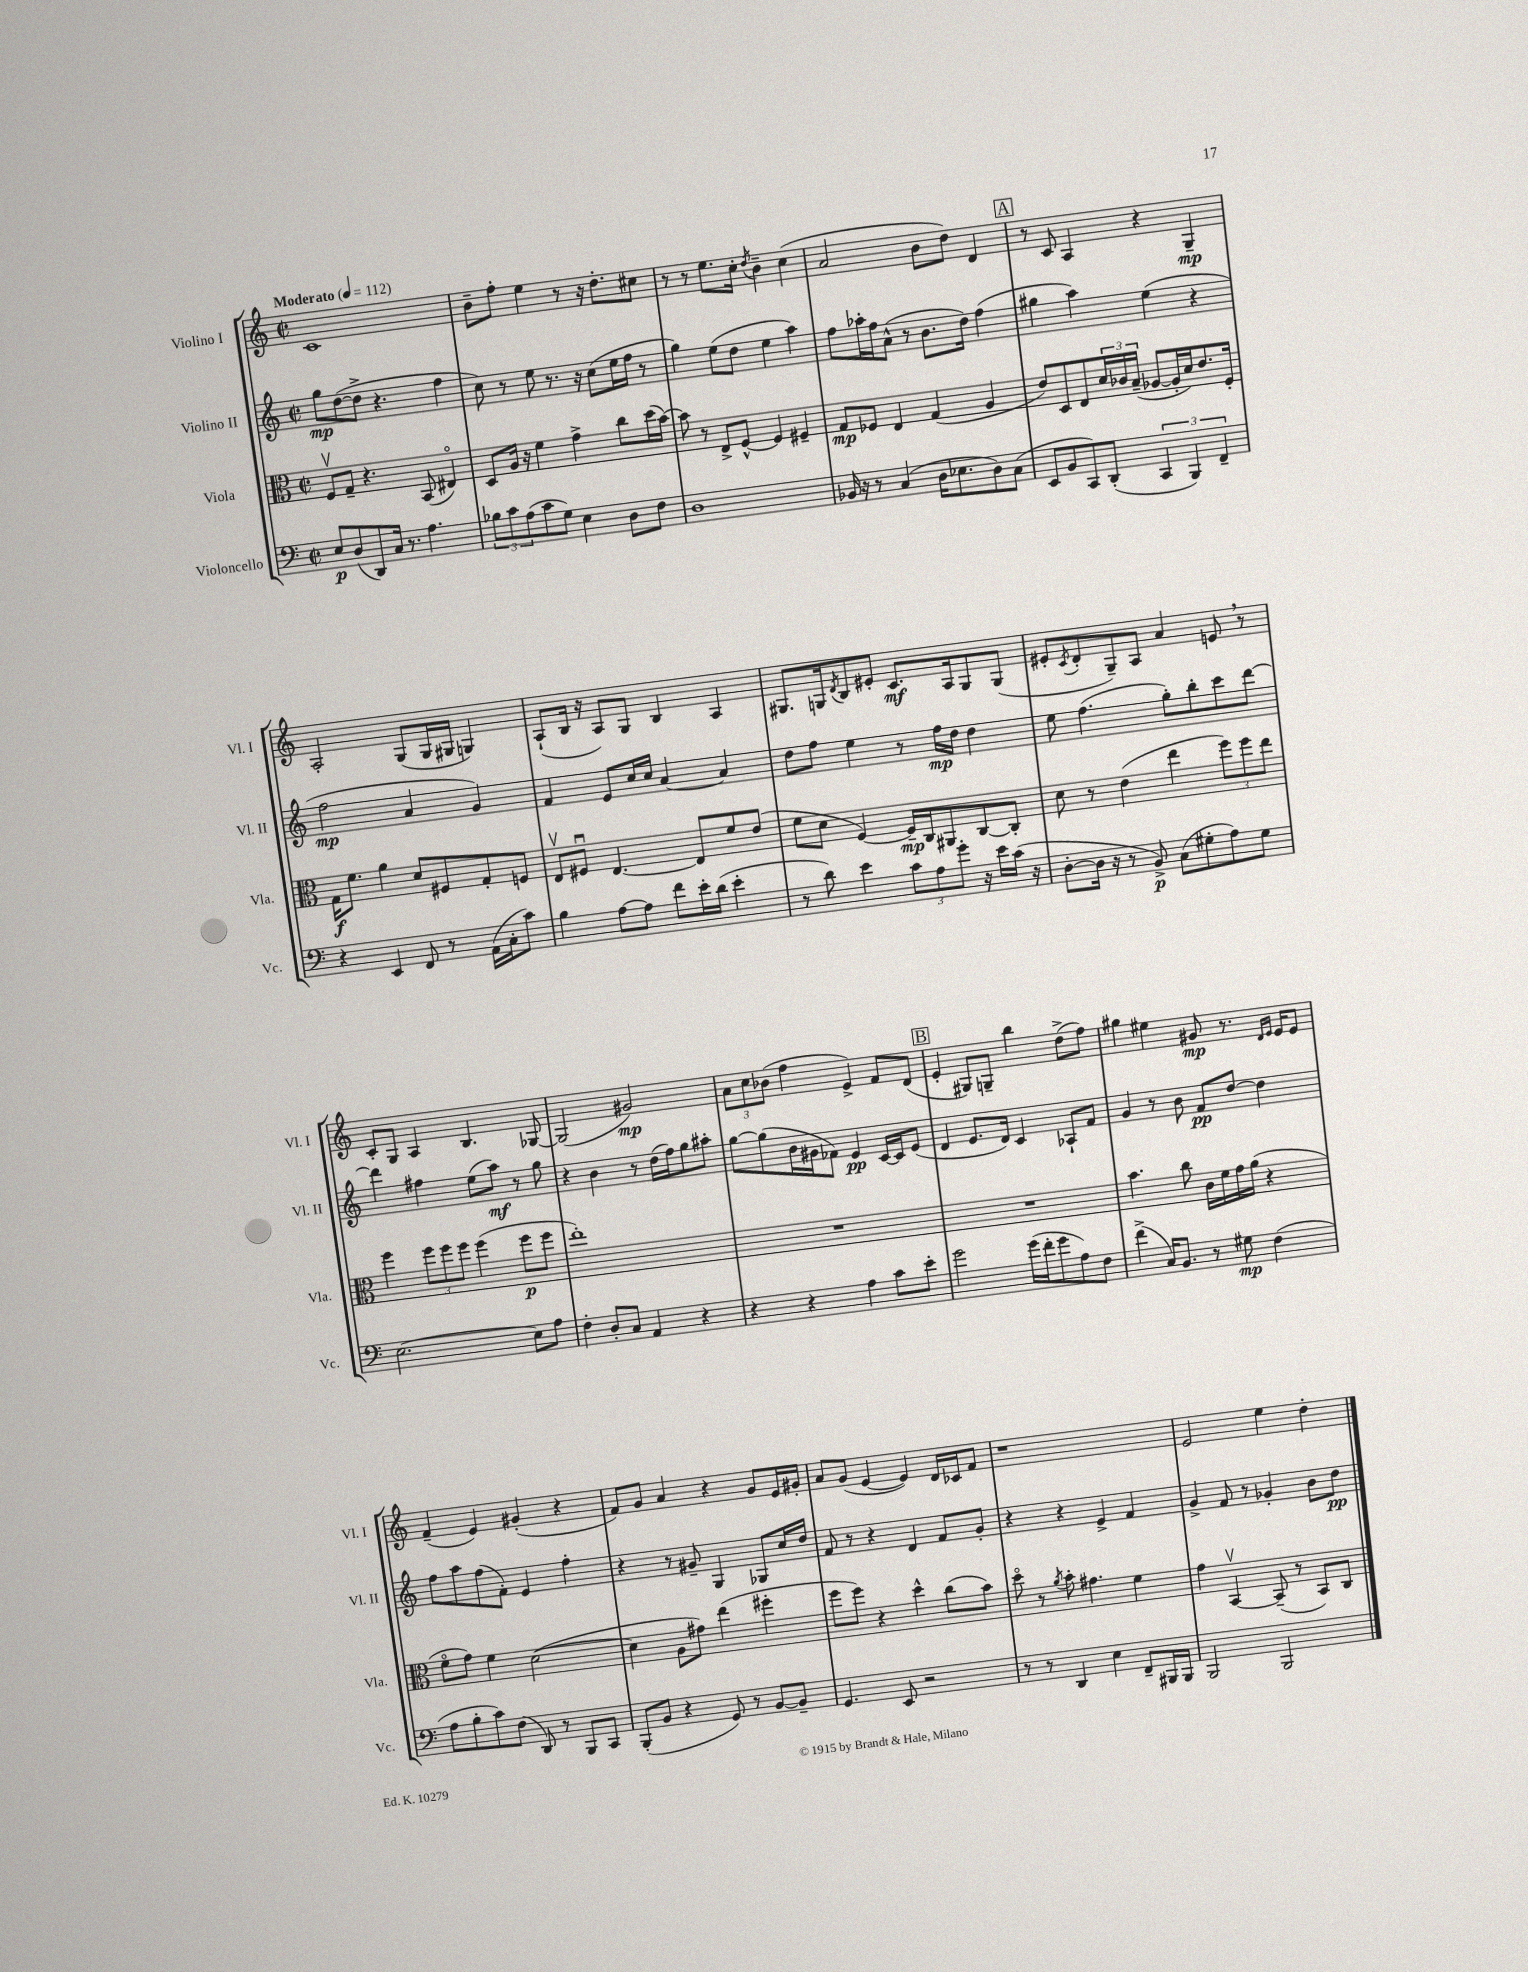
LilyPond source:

<<
\new StaffGroup <<
\new Staff = "s0" \with { instrumentName = "Violino I" shortInstrumentName = "Vl. I" } {
    \clef treble \key c \major \defaultTimeSignature \time 2/2 \tempo "Moderato" 4 = 112
    c'1 |
    b'8-- f''8-. e''4 r8 r16 d''8.-. cis''8 |
    r8 r8 e''8. c''16-. \acciaccatura { d''8 } b'4-- c''4( |
    a'2 b'8 d''8) d'4 |
    \mark \markup { \box "A" } r8 c'8 a4 r4 g4--\mp |
    a2-. g8( g16 gis16 g4) |
    a8-!( b16 r16 a8) g8 b4 a4 |
    gis8. g16 \acciaccatura { d'8 } b8 eis'8-. c'8.\mf a16 g8 g8( |
    eis'8-. \acciaccatura { c'8 } d'8-. g8--) a8 a'4 e'8 \breathe r8 |
    c'8-. g8 a4 b4. ges8~ |
    ges2( gis'2\mp) |
    \tuplet 3/2 { a'8 c''8 bes'8( } f''4 e'4->) f'8 d'8( |
    \mark \markup { \box "B" } e'4-. gis8) g8-- b''4 d''8->( f''8) |
    gis''4 eis''4 gis'8\mp r8. \grace { d'16 e'16 } e'16 e'8 |
    f'4--( e'4) gis'4-.( r4 |
    f'8) g'8 a'4 r4 g'8 e'16 gis'16-. |
    a'8 g'8( e'4~ e'4) d'16 ces'16 f'8 |
    r1 |
    e'2 e''4 d''4-. \bar "|." |
}
\new Staff = "s1" \with { instrumentName = "Violino II" shortInstrumentName = "Vl. II" } {
    \clef treble \key c \major \defaultTimeSignature \time 2/2
    g''8\mp d''8~( d''8-> r4. f''4 |
    c''8) r8 e''8 r8. r16 c''8( e''16 f''16 r8 |
    g''4) e''8( d''8 e''4 a''4) |
    f''8 aes''16-. f''16 a'8-^( r8 b'8. d''16) f''4( |
    \mark \markup { \box "A" } gis''4 a''4) e''4( r4 |
    f''2\mp a'4 g'4) |
    f'4 e'8 c''16 c''16 a'4~ a'4 |
    d''8 f''8 e''4 r8 f''16\mp d''16 d''4 |
    e''8 f''4.( g''8-.) b''8-. c'''8 d'''8~ |
    d'''4 fis''4 e''8( a''8\mf) r8 g''8 |
    r4 b'4 r8 d''16( f''16) g''8 ais''8-. |
    g''8~ g''8( b'16 gis'16 fes'8) e'4\pp c'16~ c'16 e'8( |
    \mark \markup { \box "B" } d'4 e'8. d'16) c'4 aes8-! f'8 |
    g'4 r8 b'8 f'8\pp d''8~ d''4 |
    f''8 a''8 f''8( f'8-.) e'4 f''4-. |
    r4 r8 gis'8-- g4 ges8 c''16 d''16 |
    f'8 r8 r4 d'4 f'8 g'8-. |
    r4 r4 e'4-> f'4 |
    g'4-> f'8 r8 ges'4-. b'8 d''8\pp \bar "|." |
}
\new Staff = "s2" \with { instrumentName = "Viola" shortInstrumentName = "Vla." } {
    \clef alto \key c \major \defaultTimeSignature \time 2/2
    f8\upbow g8-- r4. b,8( eis4\flageolet) |
    d8 a16 r16 f'4 g'4-> c''8 d''16( b'16~) |
    b'8 r8 e8-> f8~-^ f4 fis4-- |
    g8\mp fes8 e4 g4( a4 |
    \mark \markup { \box "A" } e'8) d8 e8 \tuplet 3/2 { d'16 ces'16 b16--( } aes8~ aes16-. d'16) e'8. f16-. |
    g16\f f'8. a'4 d'8 fis8 g8-. f8 |
    e8\upbow fis8\downbow e4.~ e8 f'8 e'8( |
    f'8 d'8 f4~) f16--\mp c16 ais,8 c8~ c8-. |
    d'8 r8 e'4( e''4 \tuplet 3/2 { f''8) f''8 e''8 } |
    f''4 \tuplet 3/2 { f''8 f''8 f''8 } f''4( f''8\p f''8 |
    e''1-.) |
    R1 |
    \mark \markup { \box "B" } R1 |
    b'4. c''8 c'16 f'16 g'16 a'16( r4 |
    f'8\flageolet g'8) f'4 d'2~( |
    d'4 a8 gis'8) e''4( fis''4-. |
    f''8 f''8) r4 d''4-^ c''8( b'8) |
    d''8\flageolet r8 \acciaccatura { a'8 } b'8-. gis'4. f'4 |
    g'4 b,4~\upbow b,8--( r8 b,8) c8 \bar "|." |
}
\new Staff = "s3" \with { instrumentName = "Violoncello" shortInstrumentName = "Vc." } {
    \clef bass \key c \major \defaultTimeSignature \time 2/2
    e8\p d8( d,8) c16 r8. a4. |
    \tuplet 3/2 { bes8 c'8 a8( } c'8 g8) e4 d8 f8 |
    d1 |
    bes,16 r16 r8 c4( d16 ees8. d8) c8( |
    \mark \markup { \box "A" } e,8 b,8 c,8) d,8-.( \tuplet 3/2 { c,4 b,,4) f,4-- } |
    r4 e,4 f,8 r8 a,16( c16-. c'8) |
    b4 a8~ a8 f'8 e'16-. d'16( e'4-. |
    r8 d'8) e'4 \tuplet 3/2 { c'8 a8 g'8-. } r16 e'16 c'16( r16 |
    d8~-. d16 r16 r8 b,8->\p) c8( gis8-. a8) gis8 |
    e2.~ e8 a8 |
    f4-. d8-. c8 a,4 r4 |
    r4 r4 a4 c'8 e'8-. |
    \mark \markup { \box "B" } g'2 g'16( f'16-. g'8 a8) f8 |
    f'4->( c16) b,8. r8 gis8\mp f4( |
    a8 b8-. c'8) f8( d,8) r8 b,,8 c,8 |
    b,,8-.( b,8 r4 g,8) r8 b,8~ b,8-- |
    g,4. e,8 r2 |
    r8 r8 d,4 e4 f,8-- bis,,16 bis,,16 |
    b,,2 b,,2 \bar "|." |
}
>>
>>
\layout { \context { \Score \remove "Bar_number_engraver" } }
